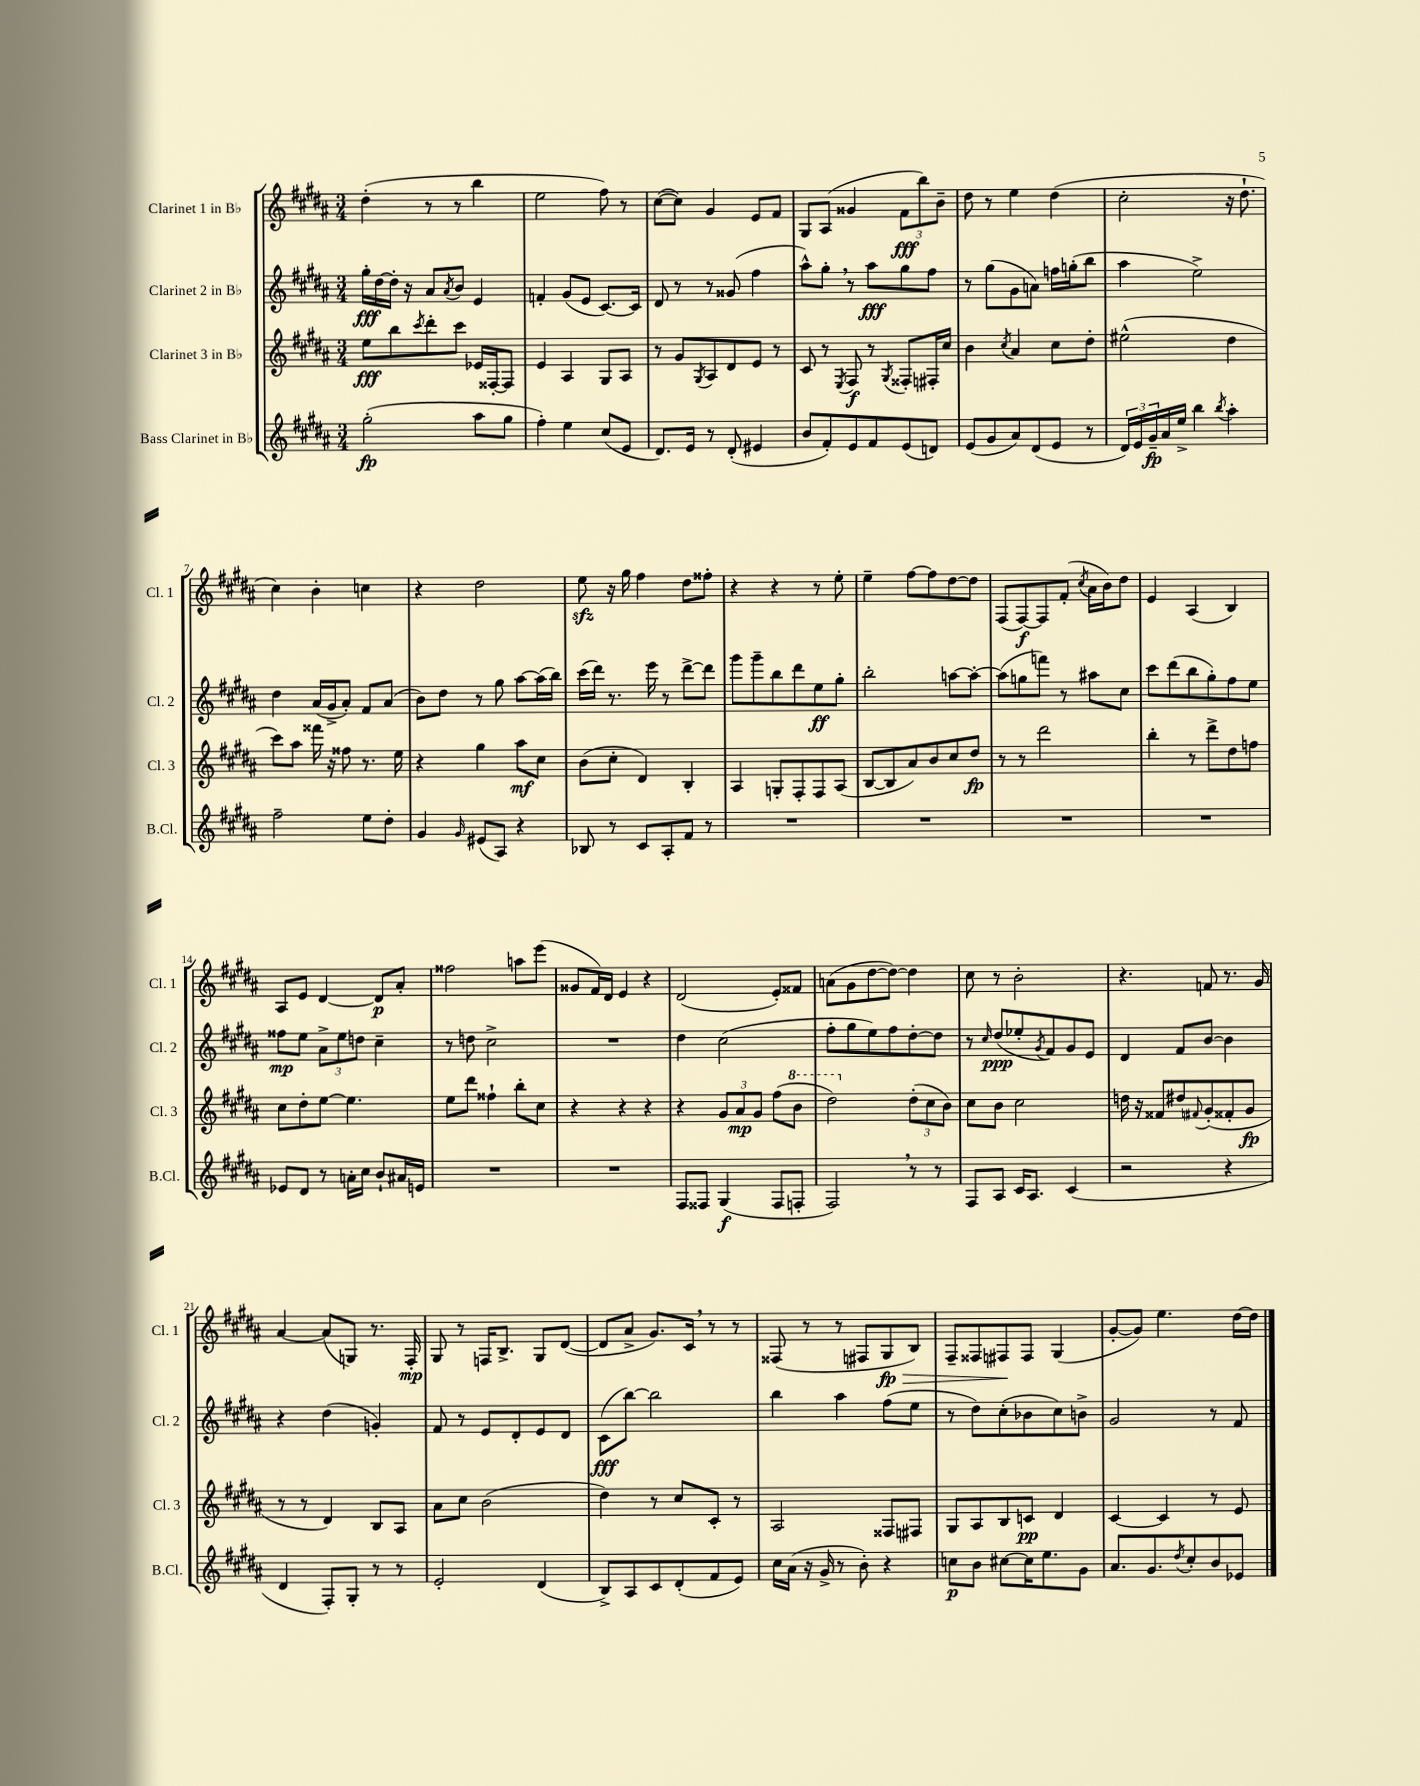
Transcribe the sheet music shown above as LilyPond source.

<<
\new StaffGroup <<
\new Staff = "s0" \with { instrumentName = "Clarinet 1 in Bb" shortInstrumentName = "Cl. 1" } {
    \clef treble \key b \major \numericTimeSignature \time 3/4
    dis''4-.( r8 r8 b''4 |
    e''2 fis''8) r8 |
    cis''8~( cis''8) gis'4 e'8 fis'8 |
    gis8 ais8( gisis'4 \tuplet 3/2 { fis'8\fff b''8) b'8-- } |
    dis''8 r8 e''4 dis''4( |
    cis''2-. r16 dis''8.-! |
    cis''4) b'4-. c''4 |
    r4 dis''2 |
    e''8\sfz r16 gis''16 fis''4 dis''8 fisis''8-. |
    r4 r4 r8 e''8-. |
    e''4-- fis''8~ fis''8 dis''8~ dis''8 |
    fis8( fis8~\f) fis8 fis'8-.( \acciaccatura { cis''8 } ais'16 b'16) dis''8 |
    e'4 ais4( b4) |
    ais8 e'8 dis'4~ dis'8\p ais'8-. |
    fisis''2 a''8 e'''8( |
    gisis'8 fis'16) dis'16 e'4 r4 |
    dis'2( e'8-.) fisis'8 |
    a'8( gis'8 dis''8~ dis''8~) dis''4 |
    cis''8 r8 b'2-. |
    r4. f'8 r8. gis'16 |
    ais'4~ ais'8( g8) r8. fis16-.\mp |
    gis8 r8 f16 b8.-> gis8 dis'8~( |
    dis'8 ais'8-> gis'8.) cis'16 \breathe r8 r8 |
    fisis8( r8 r8 fis8 gis8\fp\> b8) |
    fis8-- fisis8 fis8\! fis8 gis4( |
    gis'8~-. gis'8) e''4. dis''16~ dis''16 \bar "|." |
}
\new Staff = "s1" \with { instrumentName = "Clarinet 2 in Bb" shortInstrumentName = "Cl. 2" } {
    \clef treble \key b \major \numericTimeSignature \time 3/4
    gis''16-.\fff dis''16~ dis''16-. r16 ais'8 \acciaccatura { ais'8 } b'8 e'4 |
    f'4-. gis'8( e'8 cis'8.~) cis'16 |
    dis'8 r8 r8 gisis'8( fis''4 |
    ais''8-^) gis''8-. \breathe r8 ais''8\fff gis''8 fis''8 |
    r8 gis''8( gis'8 a'8) f''16 g''16-.( b''8 |
    ais''4 e''2->) |
    dis''4 ais'16( gis'16-> ais'8-.) fis'8 ais'8( |
    b'8) dis''8 r8 gis''8 ais''8~ ais''16( b''16) |
    cis'''16( dis'''16) r8. e'''16 r8 dis'''8~-> dis'''8 |
    gis'''8 gis'''8-- b''8 dis'''8 e''8\ff gis''8-. |
    b''2-. a''8~ a''8~-. |
    a''8( g''8 f'''8) r8 ais''8 cis''8 |
    cis'''8 dis'''8( b''8 gis''8-.) fis''8 e''8 |
    fisis''8\mp e''8 \tuplet 3/2 { ais'8-> e''8 d''8 } cis''4-- |
    r8 d''8 cis''2-> |
    R2. |
    dis''4 cis''2( |
    fis''8-. gis''8 e''8) fis''8 dis''8~-. dis''8 |
    r8 \grace { cis''16 } dis''8\ppp( ees''8-. \acciaccatura { gis'8 } fis'8) gis'8 e'8 |
    dis'4 fis'8 b'8~ b'4 |
    r4 dis''4( g'4-.) |
    fis'8 r8 e'8 dis'8-. e'8 dis'8 |
    cis'8\fff( b''8~) b''2 |
    b''4 ais''4 fis''8( e''8 |
    r8 dis''8) cis''8-.( bes'8 cis''8) b'8-> |
    gis'2 r8 fis'8 \bar "|." |
}
\new Staff = "s2" \with { instrumentName = "Clarinet 3 in Bb" shortInstrumentName = "Cl. 3" } {
    \clef treble \key b \major \numericTimeSignature \time 3/4
    e''8\fff b''8 \acciaccatura { cis'''8 } dis'''8-. cis'''8 ees'16 fisis16~-. fisis8 |
    e'4 ais4 gis8 ais8 |
    r8 gis'8 \acciaccatura { gis8 } ais8 dis'8 e'8 r8 |
    cis'8 r8 \acciaccatura { e8 } fis8\f r8 \acciaccatura { gis8 } fisis8-. fis16-. cis''16 |
    b'4 \acciaccatura { cis''8 } ais'4 cis''8 dis''8-. |
    eis''2-^( dis''4 |
    cis'''8) ais''8 fisis'''16 r16 fisis''8 r8. e''16 |
    r4 gis''4 ais''8\mf cis''8 |
    b'8( cis''8-. dis'4) b4-. |
    ais4 g8-. fis8-. fis8 ais8( |
    b8~ b8 ais'8) b'8 cis''8 dis''8\fp |
    r8 r8 dis'''2 |
    b''4-. r8 dis'''8-> dis''8 f''8 |
    cis''8 dis''8-. e''8~ e''4. |
    e''8 dis'''8 fisis''4-! b''8-. cis''8 |
    r4 r4 r4 |
    r4 \tuplet 3/2 { gis'8 ais'8\mp gis'8 } fis''8( \ottava #1 b''8 |
    dis'''2) \ottava #0 \tuplet 3/2 { dis''8-.( cis''8 b'8) } |
    cis''8 b'8 cis''2 |
    d''16 r16 fisis'8 dis''8 \appoggiatura { fis'8 } gis'8-.( fisis'8-. gis'8\fp |
    r8 r8 dis'4) b8 ais8 |
    ais'8 cis''8 b'2( |
    dis''4) r8 cis''8 cis'8-. r8 |
    ais2 fisis8 fis8 |
    gis8 ais8 b8 c'8\pp dis'4 |
    cis'4~ cis'4 r8 e'8 \bar "|." |
}
\new Staff = "s3" \with { instrumentName = "Bass Clarinet in Bb" shortInstrumentName = "B.Cl." } {
    \clef treble \key b \major \numericTimeSignature \time 3/4
    gis''2-.\fp( ais''8 gis''8 |
    fis''4-.) e''4 cis''8( e'8 |
    dis'8.) e'16 r8 dis'8-.( eis'4 |
    b'8 fis'8-.) e'8 fis'8 e'8( d'8) |
    e'8( gis'8 ais'8) dis'8( e'8 r8 |
    \tuplet 3/2 { dis'16) e'16 gis'16--\fp } ais'16 e''16-> b''4 \acciaccatura { b''8 } ais''4-. |
    fis''2-- e''8 dis''8-. |
    gis'4 \grace { gis'16 } eis'8( ais8) r4 |
    bes8 r8 cis'8 ais8-. fis'8 r8 |
    R2. |
    R2. |
    R2. |
    R2. |
    ees'8 dis'8 r8 a'16-. cis''16 b'8-! ais'16 e'16 |
    R2. |
    R2. |
    fis8 fisis8 gis4\f( fisis8 f8-. |
    fis2) \breathe r8 r8 |
    fis8 ais8 cis'16 ais8. cis'4( |
    r2 r4 |
    dis'4 fis8-.) gis8-. r8 r8 |
    e'2-. dis'4( |
    b8->) ais8 cis'8 dis'8-.( fis'8 e'8) |
    cis''16 ais'16( r16 gis'16-> r8 b'8-.) r4 |
    c''8\p b'8 cis''8~ cis''16 e''8. gis'8 |
    ais'8. gis'8. \acciaccatura { dis''8 } cis''8-. b'8 ees'8 \bar "|." |
}
>>
>>
